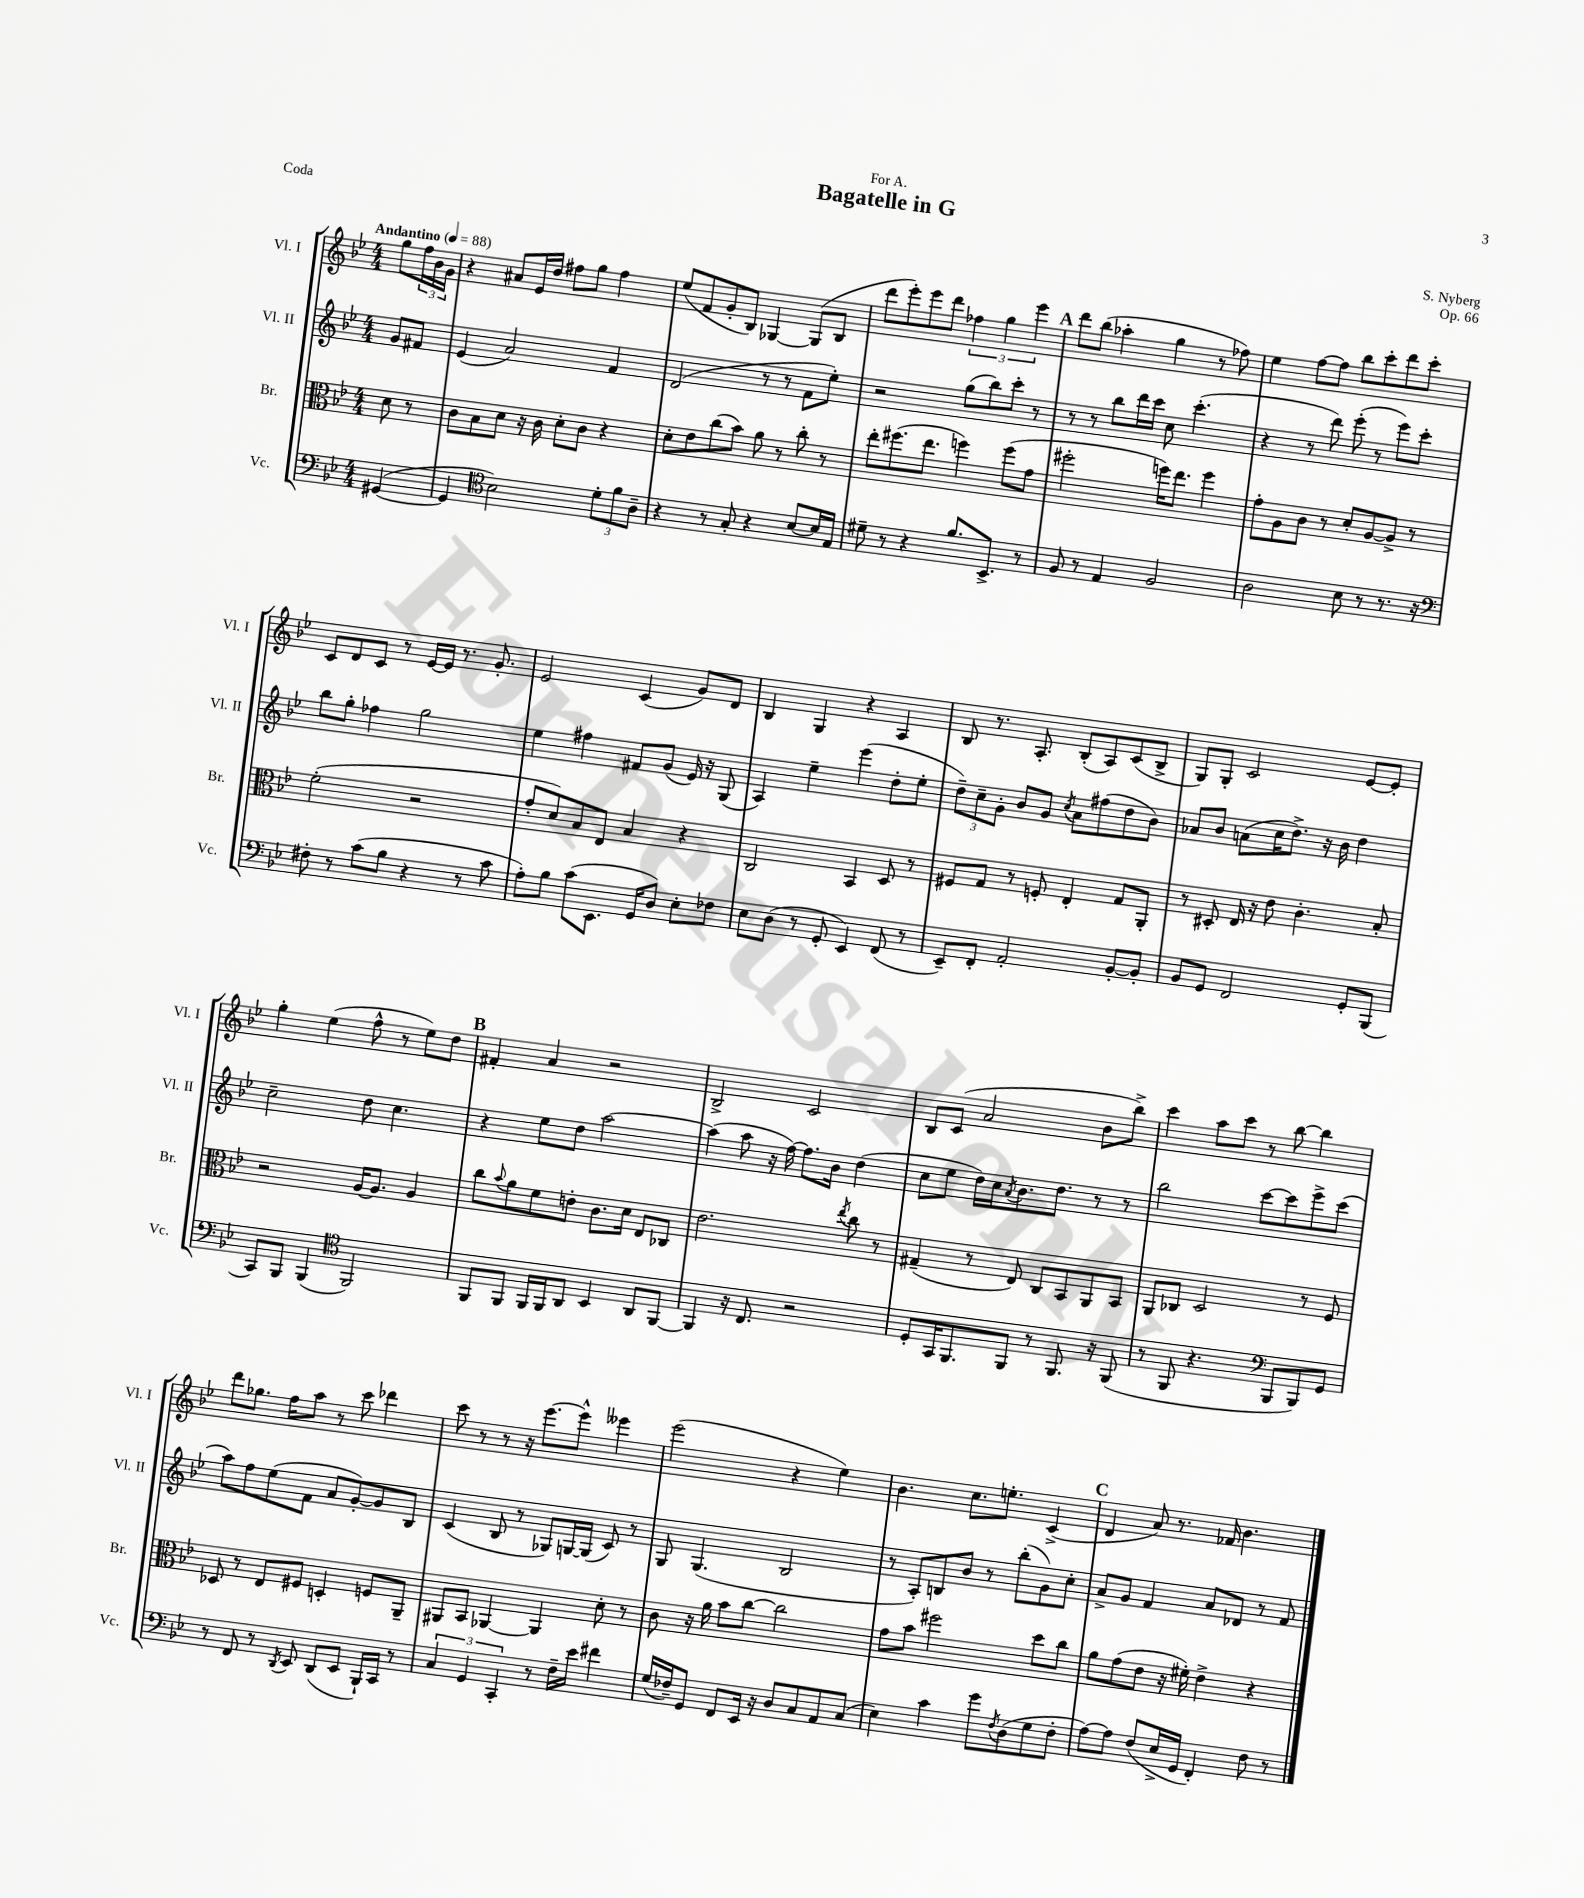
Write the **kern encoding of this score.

**kern	**kern	**kern	**kern
*staff4	*staff3	*staff2	*staff1
*clefF4	*clefC3	*clefG2	*clefG2
*k[b-e-]	*k[b-e-]	*k[b-e-]	*k[b-e-]
*M4/4	*M4/4	*M4/4	*M4/4
*MM88	*MM88	*MM88	*MM88
([4GG#	8d	8g	8gg
.	8r	8f#	24ff
.	.	.	24b-
.	.	.	24g
=	=	=	=
4GG#]	8c	(4e-	4r
.	8B-	.	.
*clefC4	*	*	*
2B-)	8d	2a)	8a#
.	16r	.	16e-
.	16c	.	16dd
.	8d'	.	8ff#
.	8c	.	8gg
12d'	4r	4f	4ff#
12f	.	.	.
12A~	.	.	.
=	=	=	=
4r	8d'	(2d	(8ee-
.	8e-	.	8f
8r	(8cc	.	8g'
8G'	8b-)	.	8B-)
4r	8a	8r	[4G-
.	8r	8r	.
[8B-	8cc'	8f	(8G-]
16B-]	8r	8ee-')	8B-
16E-	.	.	.
=	=	=	=
8d#~	8ee-'	2r	8ddd
8r	(8.ff#	.	8eee-')
4r	.	.	8eee-
.	8.ee-	.	.
.	.	.	8ddd
8.f	4ff)	(8gg	6ff-
.	.	8bb-)	.
.	.	.	6gg
8.BB-^	.	.	.
.	(8ff	8ccc'	.
.	.	.	6eee-
8r	8g	8r	.
=	=	=	=
8F	2ff#'	8r	8ddd
8r	.	8r	(8bb-
4E-	.	8bb-	4aa-'
.	.	16ddd	.
.	.	16ccc	.
2F	16ff)	8cc	4gg
.	8.ee-	.	.
.	.	(4.ccc'	.
.	4ff	.	8r
.	.	.	8ff-)
=	=	=	=
2A	8g'	4r	4ee-
.	8A	.	.
.	8c	8r	[8ff
.	8r	8ddd)	8ff]
8B-	8d'	(8eee-'	8bb-
8r	[8A	8r	8ccc'
8.r	8A^]	8eee-)	8ddd
.	8r	8ccc'	8ccc'
16r	.	.	.
=	=	=	=
*clefF4	*	*	*
8F#'	(2f'	8bb-	8c
8r	.	8gg'	8d
(8c	.	4ff-	8c
8B-	.	.	8r
4r	2r	2gg	[16e-
.	.	.	16e-]
.	.	.	8.r
8r	.	.	.
.	.	.	8.g'
8c	.	.	.
=	=	=	=
8A')	8g'	4ee-	2e-
8B-	8d)	.	.
(8c	8B-	4ff#	.
8.EE-	8E-	.	.
.	4B-	8f#	(4c
16GG	.	.	.
8D)	.	(8g	.
8E-'	4r	16e-)	8g)
.	.	16r	.
8F-	.	(8G	8d
=	=	=	=
8E-	2C	4A)	4B-
(8D	.	.	.
8r	.	4ee-~	4G
8GG'	.	.	.
4EE-)	4BB-	(4eee-	4r
(8FF	8D	8dd'	4A
8r	8r	8ee-'	.
=	=	=	=
8EE-~)	8F#	12dd~)	8B-
.	.	12cc~	.
8FF'	8G	.	8.r
.	.	12g'	.
2AA'	8r	8b-	.
.	.	.	8.A'
.	8F'	8g	.
.	.	8qcc	.
.	4E-'	8a	(8B-'
.	.	(8ff#	8A)
[8BB-'	8G	8dd	(8c
8BB-']	8AA'	8b-)	8B-^
=	=	=	=
8BB-	8r	8a-	8G)
8GG	8D#'	8b-	8G'
2FF	16E-	(8a	2c
.	16r	.	.
.	8e-	16cc	.
.	.	8.dd^)	.
.	4.c'	.	.
.	.	16r	.
.	.	16b-	.
8GG'	.	4dd	[8e-
(8BBB-	8B-'	.	8e-']
=	=	=	=
8CC)	2r	2cc~	4gg'
8BBB-	.	.	.
(4BBB-	.	.	(4ee-
*clefC4	*	*	*
2FF)	[16A	8dd	8ff^^
.	8.A]	.	.
.	.	4.cc	8r
.	4A	.	8ee-)
.	.	.	8dd
=	=	=	=
8FF	8cc	4r	4f#'
.	8qqb-	.	.
8FF	8a	.	.
16FF	8f	8ee-	4a
16FF	.	.	.
8AA	8e'	8dd	.
4BB-	8.c	[2aa	2r
.	16d	.	.
8AA	8E-	.	.
[8FF	8C-	.	.
=	=	=	=
4FF]	2.e-	(4aa]	2B-^
16r	.	8aa	.
8.C	.	.	.
.	.	16r	.
.	.	[16ff)	.
2r	.	8.ff]	2c
.	.	16b-	.
.	8qee-	.	.
.	8cc	(4dd	.
.	8r	.	.
=	=	=	=
8D'	(4G#~	8cc	8B-
16GG	.	8ee-	(8c
8.FF	.	.	.
.	8r	16dd)	2a
.	.	16cc	.
.	.	8qa	.
8FF	8E-)	8.b-	.
8r	8C	.	.
.	.	8.dd	.
8.FF	8BB-	.	.
.	8AA	8r	8b-
16r	.	.	.
(8FF	8BB-	8r	8bb-^)
=	=	=	=
8r	8AA	2bb-	4ccc
8FF	8C-	.	.
4.r	2D	.	8aa
.	.	.	8ccc
.	.	[8ccc	8r
*clefF4	*	*	*
8BBB-	.	8ccc]	[8bb-
8BBB-)	8r	8eee-^	4bb-]
8GG	8F	(8ccc	.
=	=	=	=
8r	8D-	8aa)	8ddd
8FF	8r	8ff	8.gg-
8r	8E-	(8ee-	.
.	.	.	16ff
8qDD	.	.	.
8EE-	8F#	8f	8aa
(8DD	4D'	8a	8r
8EE-	.	[8g')	8ccc
16BBB-`)	8F	8g]	4ddd-
16CC	.	.	.
8r	8AA~	8B-	.
=	=	=	=
6C	8AA#	(4c	8ccc
.	8BB-	.	8r
6GG	.	.	.
.	[4AA-	8B-	8r
6CC'	.	.	.
.	.	8r	16r
.	.	.	[8.eee-
8r	4AA-]	8G-)	.
16F~	.	[16G	8eee-^^]
16e-	.	(16G]	.
4f#	8d'	8c)	4eee--
.	8r	8r	.
=	=	=	=
(16G	8c	8G	(2eee-
16F-~)	.	.	.
8GG	16r	(4.G	.
.	16a	.	.
8FF	8b-	.	.
16EE-	[8cc	.	.
16r	.	.	.
8D	2cc]	2B-	4r
8C	.	.	.
8AA	.	.	4ee-)
(8C	.	.	.
=	=	=	=
4E-)	8g	8r	4.b-
.	8b-	8A')	.
4c	2ff#	8B	.
.	.	8b-	8.cc
8g	.	8r	.
.	.	.	8.ee'
8qF	.	.	.
(8D	.	(8bb-'	.
8G	8dd	8g)	(4c^
8F'	8cc	8cc'	.
=	=	=	=
[8A)	8a	8a^	4d
8A]	(8g	8g	.
(8F	8e-	4f	8a)
16E-^	16r	.	8.r
16GG	16f#')	.	.
4FF')	4e-^	8a	.
.	.	.	16f-
.	.	8d-	4.b-
8F	4r	8r	.
8r	.	8f	.
==	==	==	==
*-	*-	*-	*-
